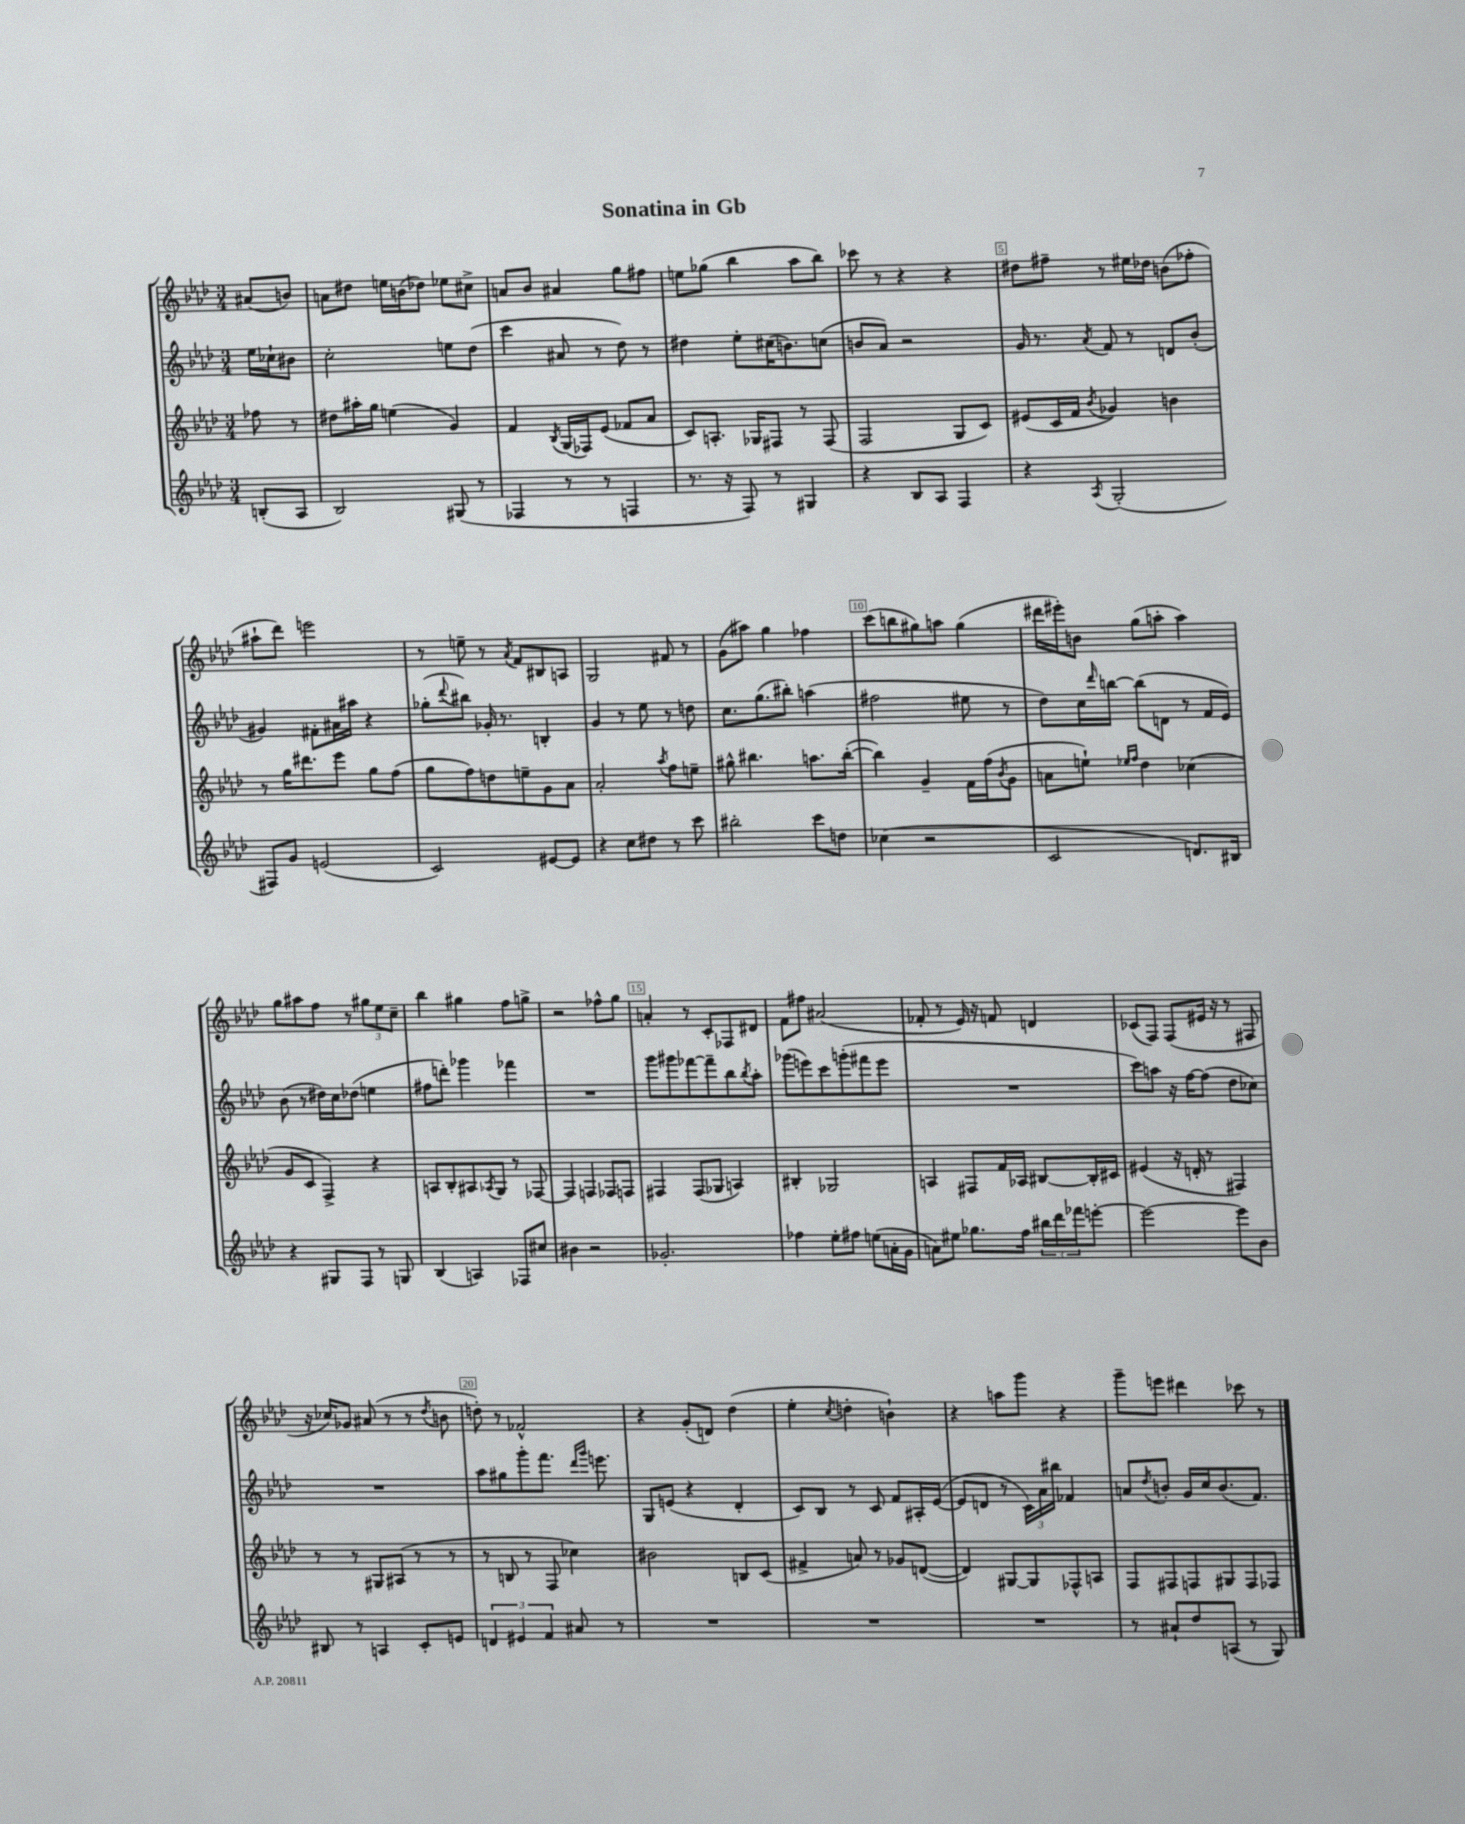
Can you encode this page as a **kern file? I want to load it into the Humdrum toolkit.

**kern	**kern	**kern	**kern
*part4	*part3	*part2	*part1
*staff4	*staff3	*staff2	*staff1
*clefG2	*clefG2	*clefG2	*clefG2
*k[b-e-a-d-]	*k[b-e-a-d-]	*k[b-e-a-d-]	*k[b-e-a-d-]
*M3/4	*M3/4	*M3/4	*M3/4
=	=	=	=
(8Bn'/L	8ff-X\	16ee-\LL	(8a#X/L
.	.	16cc-X`\J	.
8A-/J	8r	8b#X\J	8bn/J)
=1	=1	=1	=1
2B-/)	8dd#X\L	2cc'\	8an\L
.	16aa#X'\L	.	8dd#X\J
.	16gg\JJ	.	.
.	(4een\	.	16een\LL
.	.	.	(16bn\J
.	.	.	8dd-X\J)
(8G#X/	4g/)	8een\L	8ee-X\L
8r	.	(8dd-\J	8cc#X^\J
=2	=2	=2	=2
4F-X/	4f/	4ccc\	8an/L
.	.	.	8b-/J
.	8qB-/	.	.
8r	(16G/LL	8a#X/	4a#X/
.	16F-X/J)	.	.
8r	(8e-/J	8r	.
4Fn/	8f-X/L	8dd-\)	8gg\L
.	8a-/J	8r	8ff#X\J
=3	=3	=3	=3
8.r	8c/L)	4dd#X\	8een\L
.	8.An'/J	.	(8gg-X\J
16r	.	.	.
8F/)	.	8ee-'\L	4bb-\
.	16G-X/KL	.	.
8r	8F#X/J	(16cc#X\K	.
.	.	8.bn\)	.
4G#X/	8r	.	8aa-\L
.	(8F#/	(8ccn\J	8bb-\J)
=4	=4	=4	=4
4r	2F/	8bn/L	8ccc-X\
.	.	8a-/J)	8r
8B-/L	.	2r	4r
8A-/J	.	.	.
4F/	8G/L	.	4r
.	8c/J)	.	.
=5	=5	=5	=5
4r	(8e#X/L	16g/	8dd#X\L
.	.	8.r	.
.	16c/L	.	8ff#X~\J
.	16f/JJ	.	.
8qA-/	8qb-/	8qa-/	.
(2G'/	4g-X/)	8f/	8r
.	.	8r	16ee#X\LL
.	.	.	16dd-X\JJ
.	4bn\	8dn/L	(8bn\L
.	.	(8b-'/J	8ff-X'\J
!!LO:LB:g=z
=6	=6	=6	=6
8F#X/L)	8r	4g#X/)	8aa#X`\L
8g/J	16gg\KL	.	8ddd-\J)
.	8.ddd#X\	.	.
(2en/	.	8f#X'\L	2eeen\
.	8eee-\J	16a#X\L	.
.	.	16aa#X\JJ	.
.	8gg\L	4r	.
.	(8ff\J	.	.
=7	=7	=7	=7
2c/)	8gg\L	(8gg-X'\L	8r
.	.	8qqddd-/	.
.	8ff\)	8bb#X\J)	8een~\
.	8ddn\	16g-X'/	8r
.	.	8.r	.
.	.	.	8qa-/
.	8een~\	.	8f/L
[8e#X/L	8g\	4Bn'/	8B#X/
8e#/J]	8a-\J	.	8An/J
=8	=8	=8	=8
4r	2a-'/	4g/	2G/
8cc\L	.	8r	.
8dd#X\J	.	8ee-\	.
.	8qaa-/	.	.
8r	8ff\L	8r	8f#X/
8ccc\	8een~\J	8ddn\	8r
=9	=9	=9	=9
2bb#X'\	8gg#X^^\	8.cc\L	(8g\L
.	4.bb#X\	.	8aa#X\J)
.	.	(8.gg\	.
.	.	.	4gg\
.	.	8bb#X'\J)	.
8ccc\L	8.aan\L	(4aan\	4ff-X\
8ddn\J	.	.	.
.	([16bb#'\Jk	.	.
=10	=10	=10	=10
(4cc-X\	4bb#\])	2ff#X\	(8ccc\L
.	.	.	8bbn\
2r	4g~/	.	8gg#X\)
.	.	.	8aan\J
.	16f\LL	8ee#X\	(4gg#\
.	(16ff\J	.	.
.	8qb-/	.	.
.	8g\J	8r	.
=11	=11	=11	=11
2c/	8an\L	8dd-\L)	16ddd#X\LL
.	.	.	16eee#X'\J)
.	8een`\J)	16cc\L	8bn\J
.	.	16qqddd-/	.
.	.	[16bbn\JJ	.
.	16qqee-X/LL	.	.
.	16qqff/JJ	.	.
.	4dd-\	(8bb\L]	(8gg\L
.	.	8dn\J	8aan'\J
8.dn/L)	(4cc-X\	8r	4aa\)
.	.	16f/LL	.
16B#X/Jk	.	16e-/JJ)	.
!!LO:LB:g=z
=12	=12	=12	=12
4r	8g/L	(8b-\	8gg\L
.	8c/J	8r	8aa#X\
8G#X/L	4F^/)	16dd#X\LL)	8ff\J
.	.	16cc\J	.
8F/J	.	(8dd-X\J	8r
8r	4r	4een\	12gg#X\L
.	.	.	12ee-\
8Gn/	.	.	.
.	.	.	12cc~\J
=13	=13	=13	=13
(4B-/	8An/L	8ff#X\L	4bb-\
.	8B-'/	8dddn'\J)	.
4An/)	8A#X/	4ggg-X\	4gg#X\
.	8qA-X/	.	.
.	8G/J	.	.
8F-X/L	8r	4fff-X\	8ff\L
8cc#X/J	[8F-X/	.	8ggn^\J
=14	=14	=14	=14
4b#X\	4F-/]	2.r	2r
2r	4Fn/	.	.
.	8F-X/L	.	8ff-X^^\L
.	8Fn/J	.	8gg\J
=15	=15	=15	=15
2.g-X'/	4F#X/	8ggg\L	4an'/
.	.	8ggg#X\	.
.	(8F#/L	[8fff-X\	8r
.	8G-X/J	8fff-~\]	8c'/L
.	4An/)	8bb-\	8F-X/
.	.	8qbb-/	.
.	.	8aa-'\J	8d#X/J
=16	=16	=16	=16
4ff-X\	4B#X'/	(8ggg-X\L	8f\L
.	.	8eeen\)	8ff#X\J
8ee-'\L	2G-X/	8ccc\	(2a#X/
8ff#X\J	.	(8gggn'\	.
(8een\L	.	8fff#X\	.
16an'\L	.	8eee\J	.
16g\JJ	.	.	.
=17	=17	=17	=17
8an\L)	4An/	2.r	8f-X'/
8ee#X\J	.	.	8r
8.gg-X\L	8F#X/L	.	16e-/)
.	.	.	16r
.	16f/L	.	8fn/
16ff\Jk	16A-X/JJ	.	.
24bb#X\LL	[8B#X/L	.	4dn/
24ddd-\	.	.	.
24fff-X\J	.	.	.
[8eeen'\J	16B#'/L]	.	.
.	16c#X/JJ	.	.
=18	=18	=18	=18
2eee\_	(4e#X/	8ccc\L)	(8c-X/L
.	.	8aan\J	8F/J)
.	16r	16r	(8F/L
.	16dn'/	[16ff\KL	.
.	8r	(8ff\J]	16e#X/Jk
.	.	.	16r
8eee\L]	4F#X/)	8dd-\L	8r
8b-\J	.	8cc-X\J)	8F#X/
!!LO:LB:g=z
=19	=19	=19	=19
8B#X/	8r	2.r	16r
.	.	.	16cc-X/KL)
8r	8r	.	8g-X/J
4An/	8G#X/L	.	(8a#X/
.	(8A#X/J	.	8r
8c'/L	8r	.	8r
.	.	.	8qdd-/
8en/J	8r	.	8bn\
=20	=20	=20	=20
6dn/	8r	8aa-\L	8ddn'\)
.	8Bn/	8gg#X\	8r
6e#X/	.	.	.
.	8r	8ggg'\	2f-X^^/
6f/	.	.	.
.	8F/	8.fff\J	.
8a#X/	4cc-X\)	.	.
.	.	16qqddd-/LL	.
.	.	16qqggg/JJ	.
.	.	8.eeen\	.
8r	.	.	.
=21	=21	=21	=21
2.r	2b#X\	8G/L	4r
.	.	(8en/J	.
.	.	4r	(8g'/L
.	.	.	8dn/J)
.	8Bn/L	4d-'/	(4dd-\
.	(8c/J	.	.
=22	=22	=22	=22
2.r	4f#X^/	8c/L)	4ee-'\
.	.	8B-/J	.
.	.	.	8qcc/
.	8an/)	8r	4ddn'\
.	8r	8c/	.
.	8g-X/L	8f/L	4bn`\)
.	([8dn/J	16A#X'/L	.
.	.	([16e-/JJ	.
=23	=23	=23	=23
2.r	4d/])	8e-/L]	4r
.	.	8dn/J	.
.	[8G#X/L	8r	8aan\L
.	8G#/]	24c\LL)	8ggg\J
.	.	24a-\	.
.	.	24bb#X\JJ	.
.	8F-X^^/	4f-X/	4r
.	8An/J	.	.
=24	=24	=24	=24
8r	8F/L	8an/L	8ggg~\L
.	.	8qdd-/	.
8a#X`/L	8F#X/	8bn'/J	8eeen\J
8dd-/	8Fn/	16g/LL	4ddd#X\
.	.	16cc/J	.
(8An/J	8G#X/	(8.b/	.
8r	8F/	.	8ccc-X\
.	.	8.f/J)	.
8G/)	8F-X/J	.	8r
==	==	==	==
*-	*-	*-	*-
